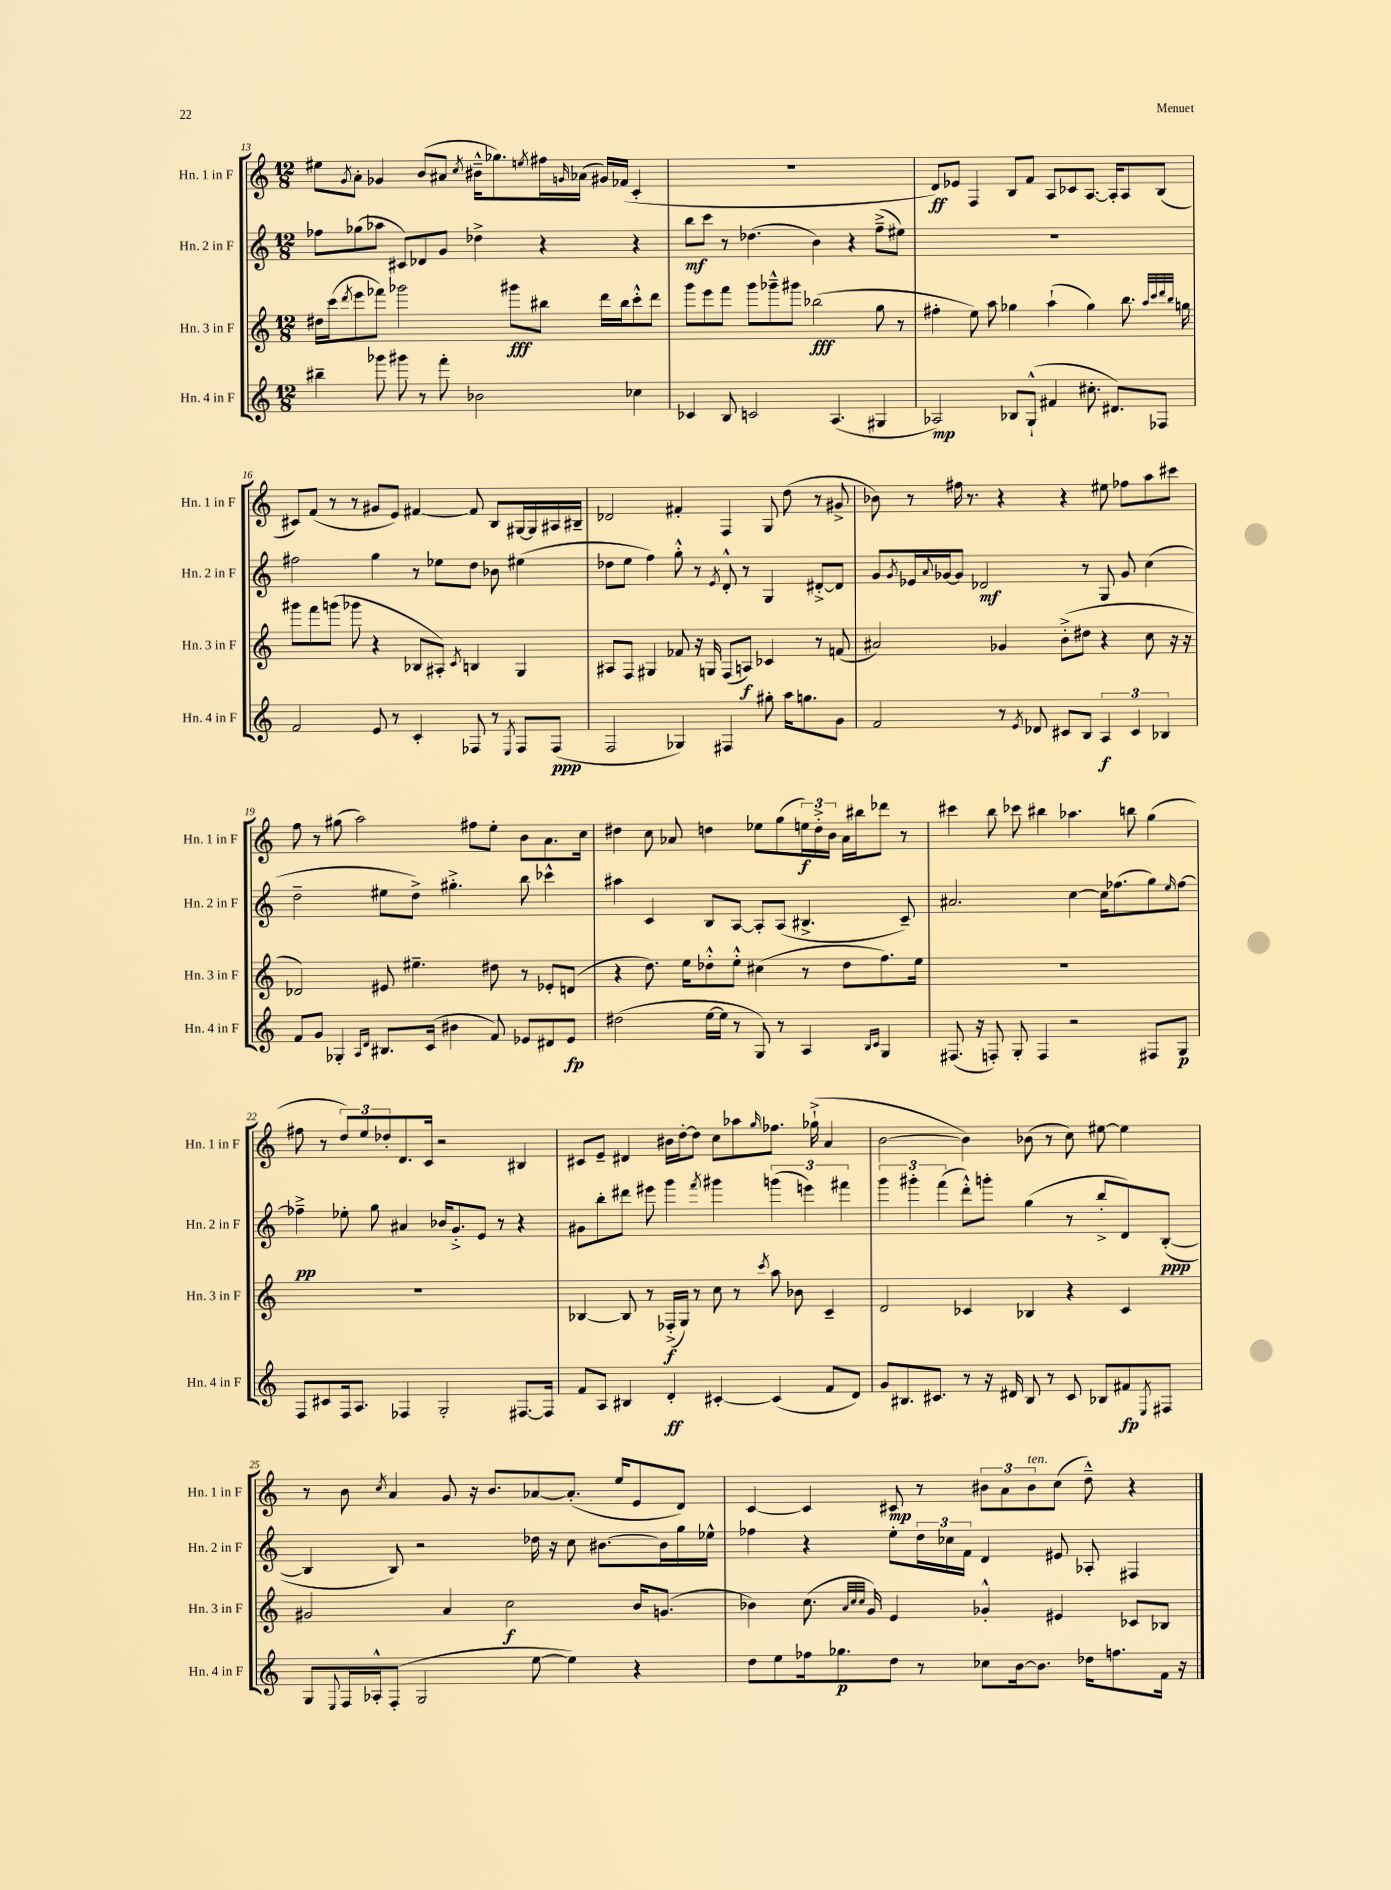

**kern	**kern	**kern	**kern
*staff4	*staff3	*staff2	*staff1
*clefG2	*clefG2	*clefG2	*clefG2
*k[]	*k[]	*k[]	*k[]
*M12/8	*M12/8	*M12/8	*M12/8
4bb#~	16dd#	8ff-	8ee#
.	(16ccc	.	.
.	8qddd	.	8qg
.	8eee	(8gg-	8a'
8ggg-	8fff-)	8aa-	4g-
8ggg#	2ggg-	8c#)	.
8r	.	8d-	(8b
8fff'	.	8g	8a#
.	.	.	8qcc
2b-	.	4dd-^	16b#~^^
.	.	.	8.gg-)
.	8ggg#	.	.
.	.	.	8qee
.	8bb#	4r	16ff#
.	.	.	16qqg
.	.	.	(16a-
.	16ddd	.	16g#)
.	16bb#	.	(16f-
4cc-	8ccc'^^	4r	4c'
.	8ddd	.	.
=	=	=	=
4c-	8ggg	8bb	1.r
.	8eee	8ccc	.
8B	8fff	8r	.
2c	8ggg	(4.dd-	.
.	8ggg-~^^	.	.
.	8ggg#	.	.
.	(2bb-	4b)	.
(4.A	.	.	.
.	.	4r	.
4G#	8gg	(8ff~^	.
.	8r	8ee#)	.
=	=	=	=
2A-)	4ff#'	1.r	8d)
.	.	.	8e-
.	8ee)	.	4F
.	8aa	.	.
8B-	4gg-	.	8B
(8G`^^	.	.	8f
4f#	(4aa`	.	8A
.	.	.	8c-
8.cc#'	4gg-)	.	[8.A
8.d#)	.	.	16A']
.	8.bb	.	8A
8F-	.	.	(8B
.	32qqaa	.	.
.	32qqccc	.	.
.	32qqddd	.	.
.	32qqbb	.	.
.	16gg	.	.
=	=	=	=
2f	8ggg#	2ff#	8c#)
.	8fff	.	(8f
.	(8ggg	.	8r
.	8ggg-	.	8r
8e	4r	4gg	8g#
8r	.	.	8e)
4c'	8B-	8r	[4f#
.	8A#')	8ee-	.
.	8qc	.	.
8F-	4B	8dd	8f#]
8r	.	8b-	8B
8qE	.	.	.
8F-	4G	(4ee#	[16G#
.	.	.	16G#]
(8F-	.	.	16A#
.	.	.	16B#~
=	=	=	=
2F	8A#	8dd-	2d-
.	8F	8ee	.
.	4G#	4ff)	.
4G-)	8f-	8gg'^^	4f#'
.	16r	8r	.
.	16G	.	.
.	.	8qe	.
4F#	(8F	8d'^^	4F
.	8A)	8r	.
8gg#'	4c-	4G	8G
16aa	.	.	(8dd
8.gg	.	.	.
.	8r	[8d#'^	8r
8g	(8f	8d#]	8g#^
=	=	=	=
2f	2a#)	8g	8b-)
.	.	8qg	.
.	.	16e-	8r
.	.	8qqa	.
.	.	[16g-	.
.	.	8g-]	16ff#
.	.	.	8.r
.	.	2d-	.
8r	4g-	.	4r
8qe	.	.	.
8d-	.	.	.
8c#	(8b'^	.	4r
8B	8dd#	8r	.
6A	4r	8G	8ee#
.	.	8g-	8ff-
6c#	.	.	.
.	8cc	(4cc	8aa
6B-	.	.	.
.	16r	.	8ccc#
.	16r	.	.
=	=	=	=
8f	2d-)	2dd~	8ff
8g	.	.	8r
4G-'	.	.	(8gg#
.	.	.	2aa)
16qqA	.	.	.
16qqd	.	.	.
8.B#	8e#	8ee#	.
.	4.ee#~	8dd^)	.
(16c	.	.	.
4b#	.	4.gg#'^	.
.	.	.	8ff#
8f)	8dd#	.	8ee'
8e-	8r	8bb	8b
8d#	8e-'	4ccc-^^	8.a
8e-	(8d	.	.
.	.	.	16cc
=	=	=	=
(2dd#	4r	4aa#	4dd#
.	8.dd)	4c	8cc
.	.	.	8a-
.	16ee	.	.
[16ee	8dd-'^^	8B	4dd
16ee]	.	.	.
8r	8ee'^^	[8A	.
8G)	(4cc#	8A']	8ee-
8r	.	(8A	(8gg
4A	8r	4.B#^	24ee)
.	.	.	24dd'^
.	.	.	24b
.	8dd-	.	16a-
.	.	.	16bb#
16qqB	.	.	.
16qqc	.	.	.
4G	8.ff)	.	8ddd-
.	.	8c~)	8r
.	16ee	.	.
=	=	=	=
(8.F#	1.r	2.a#	4ccc#
16r	.	.	.
8F')	.	.	8bb
8G'	.	.	8ccc-
4F	.	.	4bb#
2r	.	[4cc	4.aa-
.	.	16cc]	.
.	.	(8.ff-	.
.	.	.	8bb
8F#	.	8gg)	(4gg
.	.	16qqee	.
8G	.	[8ff-	.
=	=	=	=
8F	1.r	4ff-~^]	8ff#
8c#	.	.	8r
16F	.	8ee-'	12dd)
8.A	.	.	.
.	.	.	12ee
.	.	8gg	.
.	.	.	12dd-'
4F-	.	4a#	8.d
.	.	.	16c
2G'	.	16b-	2r
.	.	8.g'^	.
.	.	8e	.
.	.	8r	.
[8.F#	.	4r	4B#
16F#]	.	.	.
=	=	=	=
8f	[4B-	8g#	8c#
8A	.	8bb'	8e~
4B#	8B-]	8ddd#	4d#
.	8r	8eee#	.
4d'	(16F-'^	4ggg	16b#
.	16G)	.	[16dd'
.	8r	.	8dd]
.	.	8qfff	.
[4c#'	8cc	4ggg#	8cc
.	8r	.	8aa-
.	8qccc	.	16qqgg
(4c#]	8aa	(6ggg	8.ff-
.	8b-	.	.
.	.	6eee)	.
.	.	.	(16gg-`^
8f	4c~	.	4a
.	.	6fff#	.
8d)	.	.	.
=	=	=	=
8g	2d	6ggg	[2b
8.B#	.	.	.
.	.	6ggg#'	.
8.c#	.	.	.
.	.	(6fff	.
8r	4c-	8ddd'^^)	4b])
16r	.	8ggg'	.
16d#	.	.	.
8B#	4B-	(4gg	(8b-
8r	.	.	8r
8c#	4r	8r	8cc)
8B-	.	8bb'^	[8ee#
8f#	4c-	8d)	4ee#]
8qE	.	.	.
8F#	.	([8B'	.
=	=	=	=
8G	2g#	4B]	8r
8qqE	.	.	.
16F	.	.	8b
16A-'^^	.	.	.
.	.	.	8qcc
(8F'	.	8B)	4a
2G	.	2r	.
.	4a	.	8g
.	.	.	16r
.	.	.	8.b
.	2cc	.	.
[8ee	.	16dd-	[8a-
.	.	16r	.
4ee])	.	8cc	(8.a-']
.	.	[8.b#	.
.	.	.	16ee
4r	16b	.	8e
.	(8.g	16b#]	.
.	.	16gg	8d)
.	.	16ee-^^	.
=	=	=	=
8dd	4b-)	4ff-	[4c
8ee	.	.	.
16ff-	(8.cc	4r	4c]
8.gg-	.	.	.
.	32qqa	.	.
.	32qqcc	.	.
.	32qqcc	.	.
.	16g)	.	.
8dd	4e	8ee'	8c#
8r	.	24dd	8r
.	.	24cc-	.
.	.	24f	.
8cc-	4g-'^^	4d	12b#
.	.	.	12a
[16b	.	.	.
.	.	.	12b#
8.b]	.	.	.
.	4e#	8e#	(8cc
16dd-	.	8A-'	8dd~^^)
8.ff	.	.	.
.	8c-	4F#	4r
16f	8B-	.	.
16r	.	.	.
==	==	==	==
*-	*-	*-	*-
